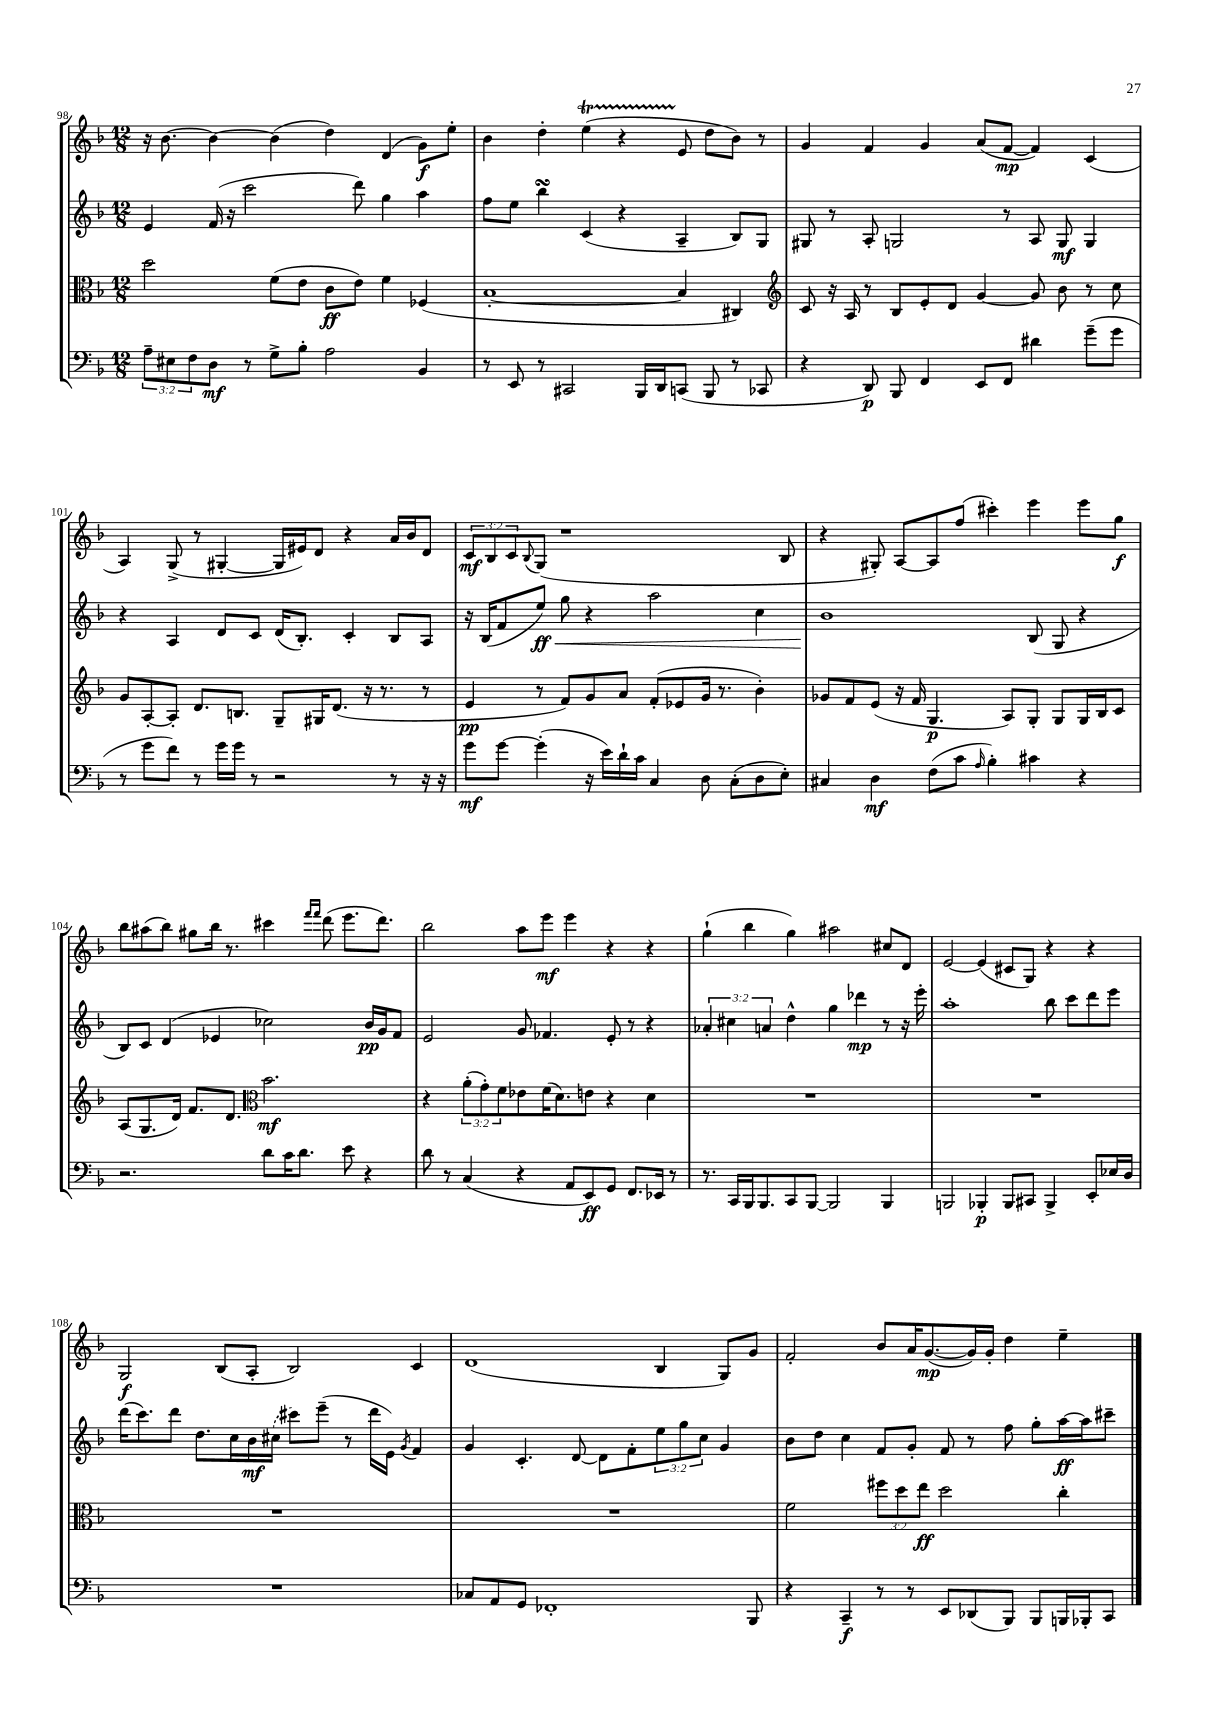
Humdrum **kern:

**kern	**kern	**kern	**kern
*staff4	*staff3	*staff2	*staff1
*clefF4	*clefC3	*clefG2	*clefG2
*k[b-]	*k[b-]	*k[b-]	*k[b-]
*M12/8	*M12/8	*M12/8	*M12/8
12A~	2dd	4e	16r
.	.	.	[8.b-
12E#	.	.	.
12F	.	.	.
8D	.	(16f	4b-_
.	.	16r	.
8r	.	2ccc	.
8G^	(8f	.	(4b-]
8B-'	8e	.	.
2A	8c	.	4dd)
.	8e)	8ddd)	.
.	4f	4gg	(4d
4BB-	(4F-	4aa	8g)
.	.	.	8ee'
=	=	=	=
8r	[1B-'	8ff	4b-
8EE	.	8ee	.
8r	.	4bb-	4dd'
2CC#	.	.	.
.	.	(4c	(4ee
.	.	4r	4r
16BBB-	.	.	.
16DD	.	.	.
(8CC	4B-]	4A~	8e
8BBB-	.	.	8dd
8r	4C#)	8B-)	8b-)
8CC-	.	8G	8r
=	=	=	=
*	*clefG2	*	*
4r	8c	8G#	4g
.	16r	8r	.
.	16A	.	.
8DD)	8r	8A'	4f
8BBB-	8B-	2G	.
4FF	8e'	.	4g
.	8d	.	.
8EE	[4g	.	(8a
8FF	.	8r	[8f
4d#	8g]	8A	4f])
.	8b-	8G	.
(8g~	8r	4G	(4c
8g	8cc	.	.
=	=	=	=
8r	8g	4r	4A)
8g	[8A'	.	.
8f)	8A']	4A	(8G^
8r	8.d	.	8r
16g	.	8d	[4G#'
16g	8.B	.	.
8r	.	8c	.
2r	8G~	(16d	16G#]
.	.	8.B-')	16e#)
.	16G#	.	8d
.	(8.d	.	.
.	.	4c'	4r
.	16r	.	.
.	8.r	.	.
8r	.	8B-	16a
.	.	.	16b-
16r	8r	8A	8d
16r	.	.	.
=	=	=	=
8g	4e	16r	12c
.	.	(16B-	.
.	.	.	12B-
[8g	.	8f	.
.	.	.	12c
.	.	.	8qqB-
(4g']	8r	8ee)	(8G
.	8f)	8gg	1r
16r	8g	4r	.
16e)	.	.	.
16d`	8a	.	.
16c	.	.	.
4C	(8f'	2aa	.
.	8e-	.	.
8D	16g	.	.
.	8.r	.	.
(8C'	.	.	.
8D	4b-')	4cc	.
8E')	.	.	8B-
=	=	=	=
4C#	8g-	1b-	4r
.	8f	.	.
4D	(8e	.	8G#')
.	16r	.	[8A
.	16f	.	.
(8F	4.G	.	8A]
8c	.	.	(8ff
16qqA	.	.	.
4B-')	.	.	4ccc#')
.	8A)	.	.
4c#	8G'	(8B-	4eee
.	8G	8G	.
4r	16G	4r	8eee
.	16B-	.	.
.	8c	.	8gg
=	=	=	=
2.r	(8A	8B-)	8bb-
.	8.G	8c	(8aa#
.	.	(4d	8bb-)
.	16d)	.	.
.	8.f	.	8gg#
.	.	4e-	16bb-
.	8.d	.	8.r
*	*clefC3	*	*
8d	2.b-	2cc-)	4ccc#
16c	.	.	.
8.d	.	.	.
.	.	.	16qqfff
.	.	.	16qqfff
.	.	.	(8ddd
8e	.	.	8.eee
4r	.	16b-	.
.	.	16g	8.ddd)
.	.	8f	.
=	=	=	=
8d	4r	2e	2bb-
8r	.	.	.
(4C	(12a'	.	.
.	12g')	.	.
.	12f	.	.
4r	8e-	8g	8aa
.	(16f	4.f-	8eee
.	8.d)	.	.
8AA	.	.	4eee
8EE)	8e	.	.
8GG	4r	8e'	4r
8.FF	.	8r	.
.	4d	4r	4r
16EE-	.	.	.
8r	.	.	.
=	=	=	=
8.r	1.r	6a-'	(4gg`
.	.	6cc#	.
16CC	.	.	.
16BBB-	.	.	4bb-
8.BBB-	.	.	.
.	.	6a	.
8CC	.	4dd^^	4gg)
[8BBB-	.	.	.
2BBB-]	.	4gg	2aa#
.	.	4ddd-	.
4BBB-	.	8r	8cc#
.	.	16r	8d
.	.	16eee'	.
=	=	=	=
2BBB	1.r	1aa'	[2e
4BBB-'	.	.	(4e]
8BBB-	.	.	8c#
8CC#	.	.	8G)
4BBB-^	.	8bb-	4r
.	.	8ccc	.
8EE'	.	8ddd	4r
16E-	.	8eee	.
16D	.	.	.
=	=	=	=
1.r	1.r	(16ddd	2G
.	.	8.ccc)	.
.	.	8ddd	.
.	.	8.dd	.
.	.	.	(8B-
.	.	16cc	.
.	.	16b-	8A'
.	.	(16cc#	.
.	.	8ccc#)	2B-)
.	.	(8eee~	.
.	.	8r	.
.	.	16ddd	.
.	.	16e)	.
.	.	8qg	.
.	.	4f	4c
=	=	=	=
8C-	1.r	4g	(1d
8AA	.	.	.
8GG	.	4.c'	.
1FF-'	.	.	.
.	.	[8d	.
.	.	8d]	.
.	.	8f'	.
.	.	12ee	4B-
.	.	12gg	.
.	.	12cc	.
.	.	4g	8G)
8BBB-	.	.	8g
=	=	=	=
4r	2f	8b-	2f'
.	.	8dd	.
4CC~	.	4cc	.
8r	12ff#	8f	8b-
.	12dd	.	.
8r	.	8g'	16a
.	12ee	.	.
.	.	.	([8.g
8EE	2dd	8f	.
(8DD-	.	8r	16g])
.	.	.	16g'
8BBB-)	.	8ff	4dd
8BBB-	.	8gg'	.
16BBB	4cc'	[16aa	4ee~
16BBB-'	.	16aa]	.
8CC	.	8ccc#~	.
==	==	==	==
*-	*-	*-	*-
